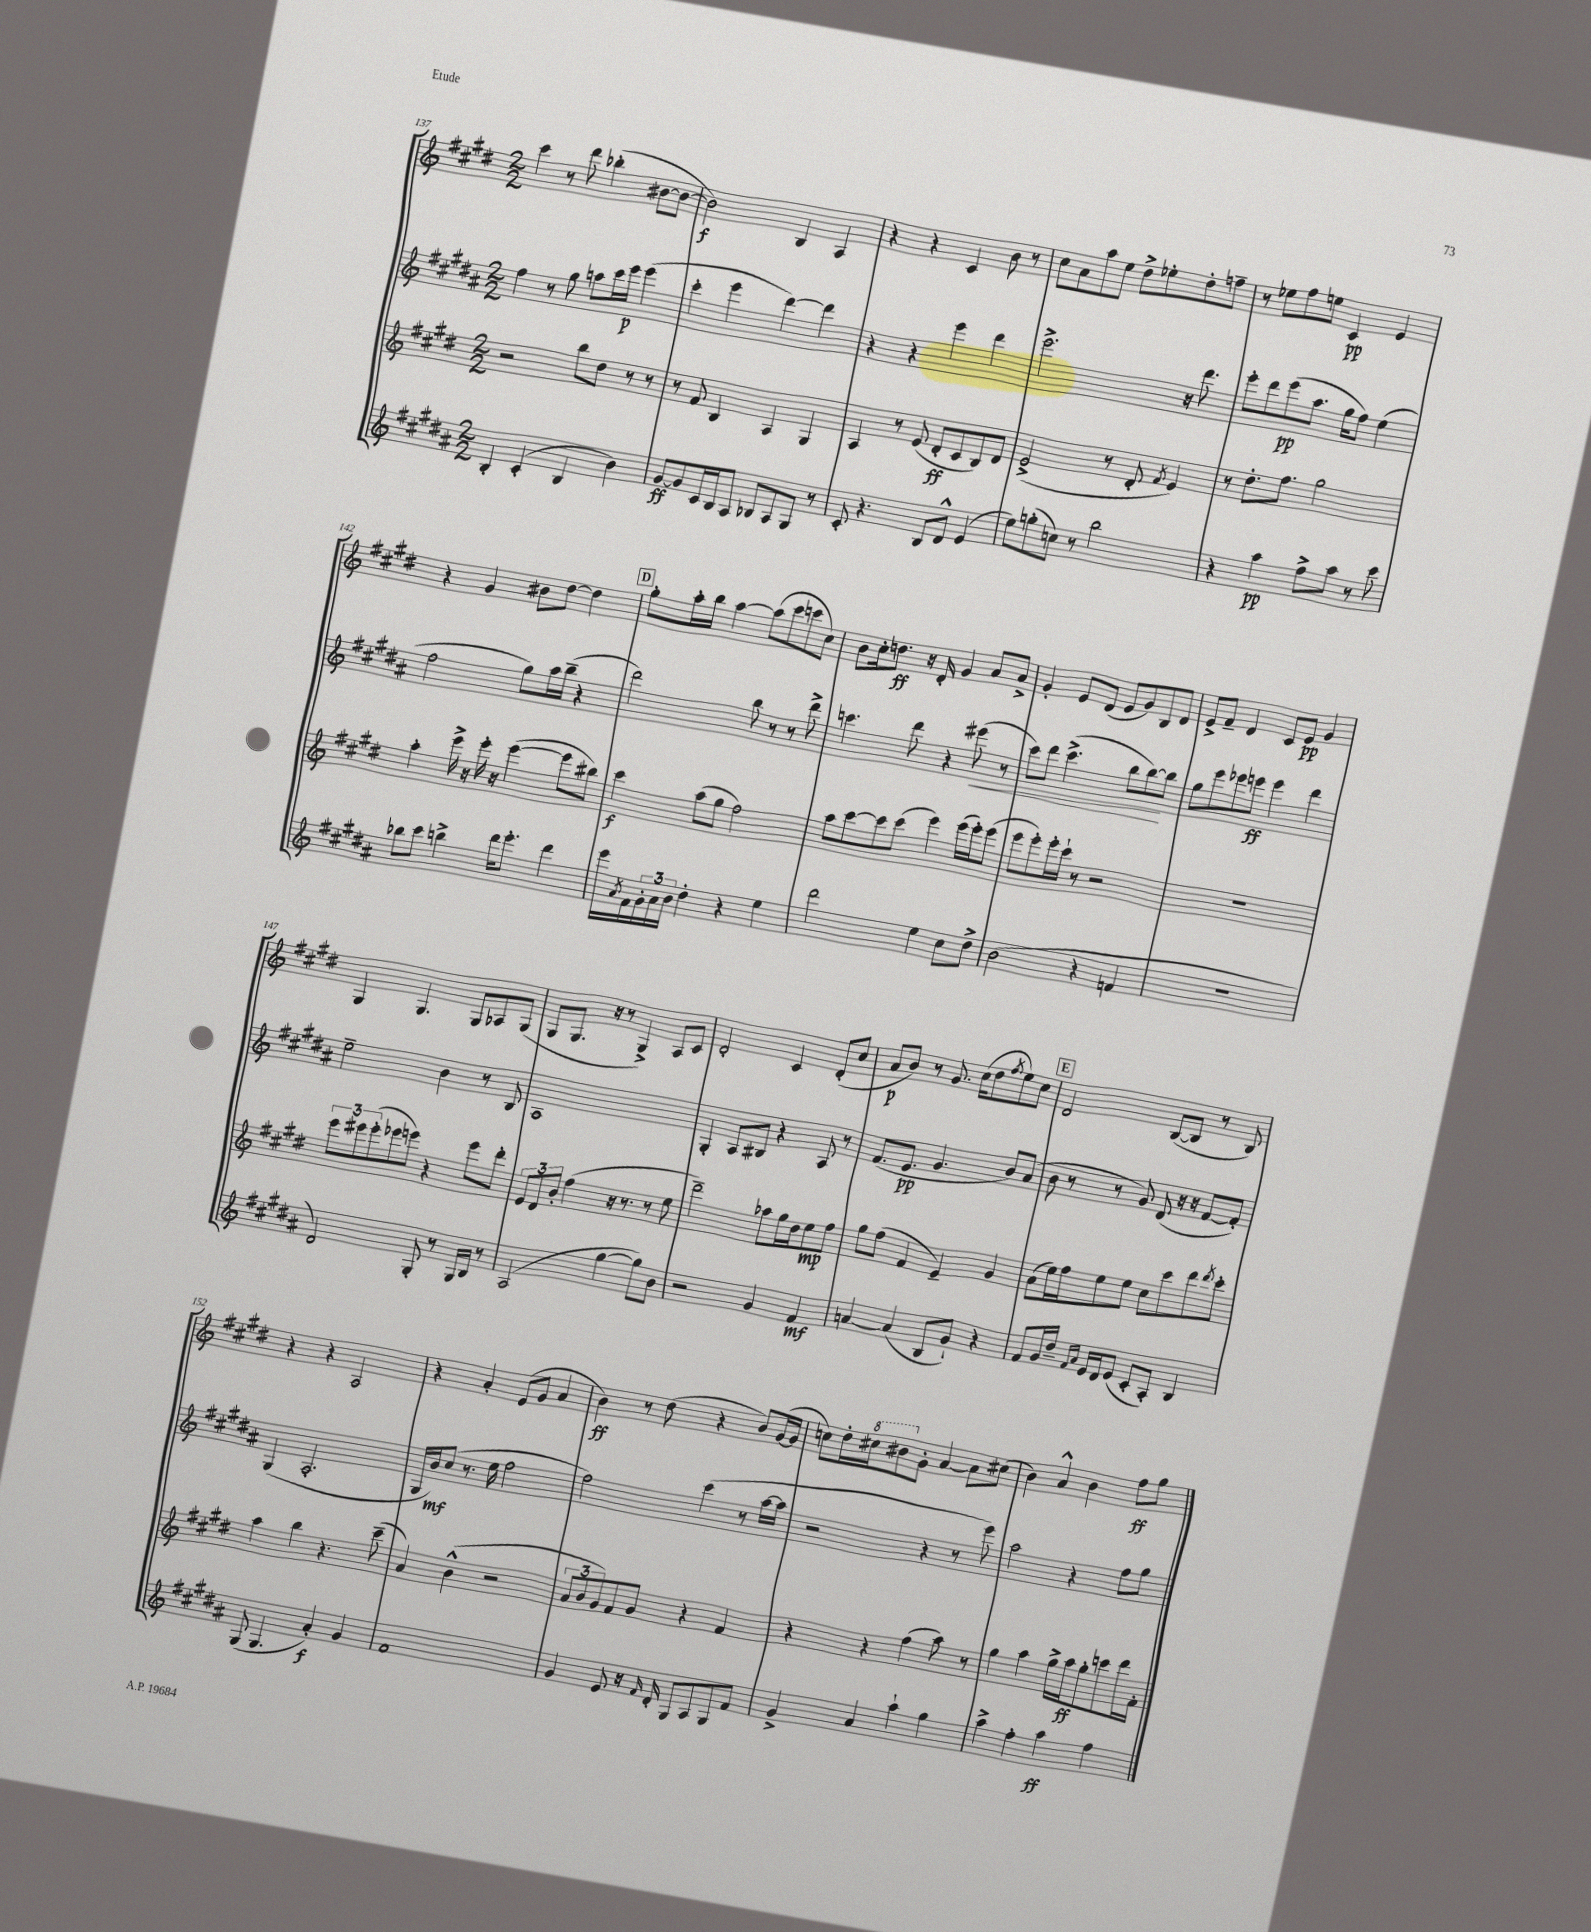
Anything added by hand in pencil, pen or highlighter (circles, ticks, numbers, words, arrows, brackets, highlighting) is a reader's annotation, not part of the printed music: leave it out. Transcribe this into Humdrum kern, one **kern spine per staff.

**kern	**kern	**kern	**kern
*staff4	*staff3	*staff2	*staff1
*clefG2	*clefG2	*clefG2	*clefG2
*k[f#c#g#d#a#]	*k[f#c#g#d#]	*k[f#c#g#d#a#]	*k[f#c#g#d#]
*M2/2	*M2/2	*M2/2	*M2/2
4B'/	2r	4ff#\	4ccc#\
(4c#'/	.	8r	8r
.	.	8gg#\	8ddd#\
4B/	8bb\L	8aa\L	(4bb-'\
.	8dd#\J	16ccc#\L	.
.	.	16eee\JJ	.
4b\)	8r	(4eee\	[8b#\L
.	8r	.	8b#\_J
=	=	=	=
[8g#/L	8r	4ccc#'\	2b#\])
8g#/]	8f#/	.	.
16c#/L	4B/	4eee\	.
16B/J	.	.	.
8A#/J	.	.	.
8B-/L	4A/	[4ddd#\)	4B/
8A#/	.	.	.
8G#/J	4G#/	4ddd#\]	4A/
8r	.	.	.
=	=	=	=
8c#'/	4A/	4r	4r
4.r	.	.	.
.	8r	4r	4r
.	(8e/	.	.
8B/L	8d#'/L	4eee\	4c#/
8d#^^/J	8c#/	.	.
(4e/	8B/)	4ddd#\	8b\
.	8d#/J	.	8r
=	=	=	=
8ee\L)	(2e^/	2.eee^\	8cc#\L
(8gg'\	.	.	8a\
8cc\J)	.	.	8aa\
8r	.	.	8ee\J
2bb\	8r	.	8dd#^\L
.	8d#'/	.	8ee-'\
.	8qf#/	.	.
.	4e/)	16r	8dd#'\
.	.	8.ddd#\	.
.	.	.	8ff~\J
=	=	=	=
4r	8r	8eee'\L	8r
.	8.dd#'\L	8ddd#\	8ee-\L
4aa#\	.	(8eee\	8ff#\
.	8.ff#\J	.	.
.	.	8.aa#\J	8ee\J
8ff#^\L	2gg#\	.	4c#/
.	.	16gg#\LK	.
8aa#\J	.	8ff#\J)	.
8r	.	(4ee\	4e/
8ccc#\	.	.	.
=	=	=	=
8bb-\L	4aa'\	2ff#\	4r
8ccc#\J	.	.	.
4bb^\	16eee^\	.	4g#/
.	16r	.	.
.	16eee'\	.	.
.	16r	.	.
16ddd#\LK	([4eee\	8gg#\L)	8b#\L
8.eee'\J	.	.	.
.	.	16aa#\L	[8dd#\J
.	.	(16bb~\JJ	.
4ddd#\	8eee\]L	4r	4dd#\]
.	8bb#\J)	.	.
=	=	=	=
16eee\LL	4ccc#\	2ddd#\)	8gg#'\L
8qa#/	.	.	.
16f#\	.	.	.
24g#'\	.	.	16aa'\L
24a#\	.	.	.
.	.	.	16bb\JJ
24b\JJ	.	.	.
4dd#'\	(8aa\L	.	[4aa\
.	8gg#\J	.	.
4r	2ff#\)	8bb\	(8aa\]L
.	.	8r	8ccc#\
4ee\	.	8r	8ccc\
.	.	8ddd#^\	8cc#\J)
=	=	=	=
2ddd#\	8aa\L	4.ccc\	8b\L
.	[8ccc#\	.	16cc#'\k
.	.	.	8.dd\J
.	8ccc#\]	.	.
.	(8ccc#\J	8ddd#\	16r
.	.	.	16d#'/
4ee\	4eee\)	4r	4g#/
8cc#\L	(16eee\LL	(8eee#\	8a/L
.	16eee'\J)	.	.
8dd#^\J	(8eee\J	8r	8a^/J
=	=	=	=
(2b\	8eee\L	8ccc#\L)	4g#'/
.	8eee'\)	8ddd#\J	.
.	16eee'\L	(4.ccc#^\	8e/L
.	16ccc#`\JJ	.	.
.	8r	.	(8d#/J
4r	2r	.	8e/L
.	.	8bb\L	8g#/)
4f/	.	[8bb\)	8B/
.	.	8bb\]J	8d#/J
=	=	=	=
1r	1r	8gg#\L	8e^/L
.	.	8eee\	8f#~/J
.	.	8eee-\	4d#/
.	.	8eee\J	.
.	.	4eee\	8c#/L
.	.	.	8e/J
.	.	4ddd#\	4g#/
=	=	=	=
2d#/)	12eee\L	2ee~\	4G#/
.	12eee#\	.	.
.	(12eee#'\	.	.
.	8eee-\	.	4.G#/
.	8eee\J)	.	.
8G#'/	4r	4b\	.
8r	.	.	8G#/L
16G#/LL	8eee\L	8r	8A-/
16B/JJ	.	.	.
8r	8ddd#'\J	8B/	(8G#/J
=	=	=	=
(2A#/	12e/L	1A#	8G#/L
.	12d#/	.	.
.	.	.	8.G#/J
.	12b'/J	.	.
.	(4ff#\	.	.
.	.	.	16r
.	.	.	8r
[4gg#\	16r	.	4G#^/)
.	8.r	.	.
8gg#\]L)	8r	.	8A/L
8b\J	8ee\	.	8c#/J
=	=	=	=
2r	2ddd#~\)	4G#'/	2d#'/
.	.	8A#/L	.
.	.	8B#/J	.
4g#/	8aa-\L	4r	4c#/
.	16gg#\L	.	.
.	16dd#\J	.	.
4f#/	8ee\	8A#/	(8d#'/L
.	8ff#\J	8r	8cc#/J
=	=	=	=
[4a/	8gg#\L	(8.f#/L	8a/L
.	(8ff#\J	.	8b/J)
.	.	8.e/J	.
(4a/]	4f#/	.	8r
.	.	4.g#/	8.g#/
8B/L	4e~/)	.	.
.	.	.	(16cc#\LK
8g#`/J)	.	.	8dd#\
.	.	.	8qff#/
4r	4g#/	8b/L)	8ee\)
.	.	(8a#/J	8cc#\J
=	=	=	=
8f#/L	(8a\L	8b\	2d#/
16g#/L	16ee\L)	8r	.
16dd#~/JJ	16ff#\J	.	.
16qqf#/LL	.	.	.
16qqa#/JJ	.	.	.
16e/LL	8ee\	8r	.
16d#/J	.	.	.
(8e/J	8ee\J	8g#/)	.
8c#'/L	8cc#\L	(8d#/	([8B/L
8A#'/J)	8ccc#\	16r	8B/]J
.	.	16r	.
4B/	8ddd#\	[8f#/L	8r
.	8qddd#/	.	.
.	8ccc#'\J	8f#'/]J)	8B/)
=	=	=	=
(8G#/	4aa\	(4G#/	4r
4.G#/	.	.	.
.	4bb\	2.A#'/	4r
4a#'/)	4.r	.	2A/
4g#/	.	.	.
.	(8ccc#~\	.	.
=	=	=	=
1f#	4a/)	16G#/LL	4r
.	.	16b/J)	.
.	.	(8cc#/J	.
.	(4b^^\	8.r	4a'/
.	.	16ee\	.
.	2r	2ff#\	(8e/L
.	.	.	8g#/J
.	.	.	4a/
=	=	=	=
4g#/	12a/L	2ff#\)	4b\)
.	12b/	.	.
.	12g#/)	.	.
8e/	8f#/	.	8r
16r	8g#/J	.	(8dd#\
16qqf#/	.	.	.
16d#'/	.	.	.
8G#/L	4r	(4ccc#\	4r
8A#/	.	.	.
8G#/	4f#/	8r	8b/L)
8f#/J	.	[16aa#\LL	([16g#/L
.	.	16aa#\]JJ	16g#/]JJ
=	=	=	=
4g#^/	4r	2r	8cc\L)
.	.	.	16dd#'\L
.	.	.	16ccc#\J
4a#/	4r	.	8bb#\
.	.	.	8g#'\J
4aa#`\	(4ff#\	4r	[4a/
4gg#\	8aa\)	8r	8a\]L
.	8r	8eee\)	(8cc#\J
=	=	=	=
4aa#^\	4gg#\	2aa#\	4b\)
4ff#'\	4aa\	.	4a^^/
4aa#\	16gg#^\LL	4r	4b\
.	16aa\J	.	.
.	8gg#'\	.	.
4ff#\	8ccc\	8ff#\L	8ff#\L
.	16ddd#\L	8gg#\J	8gg#\J
.	16f#'\JJ	.	.
==	==	==	==
*-	*-	*-	*-
